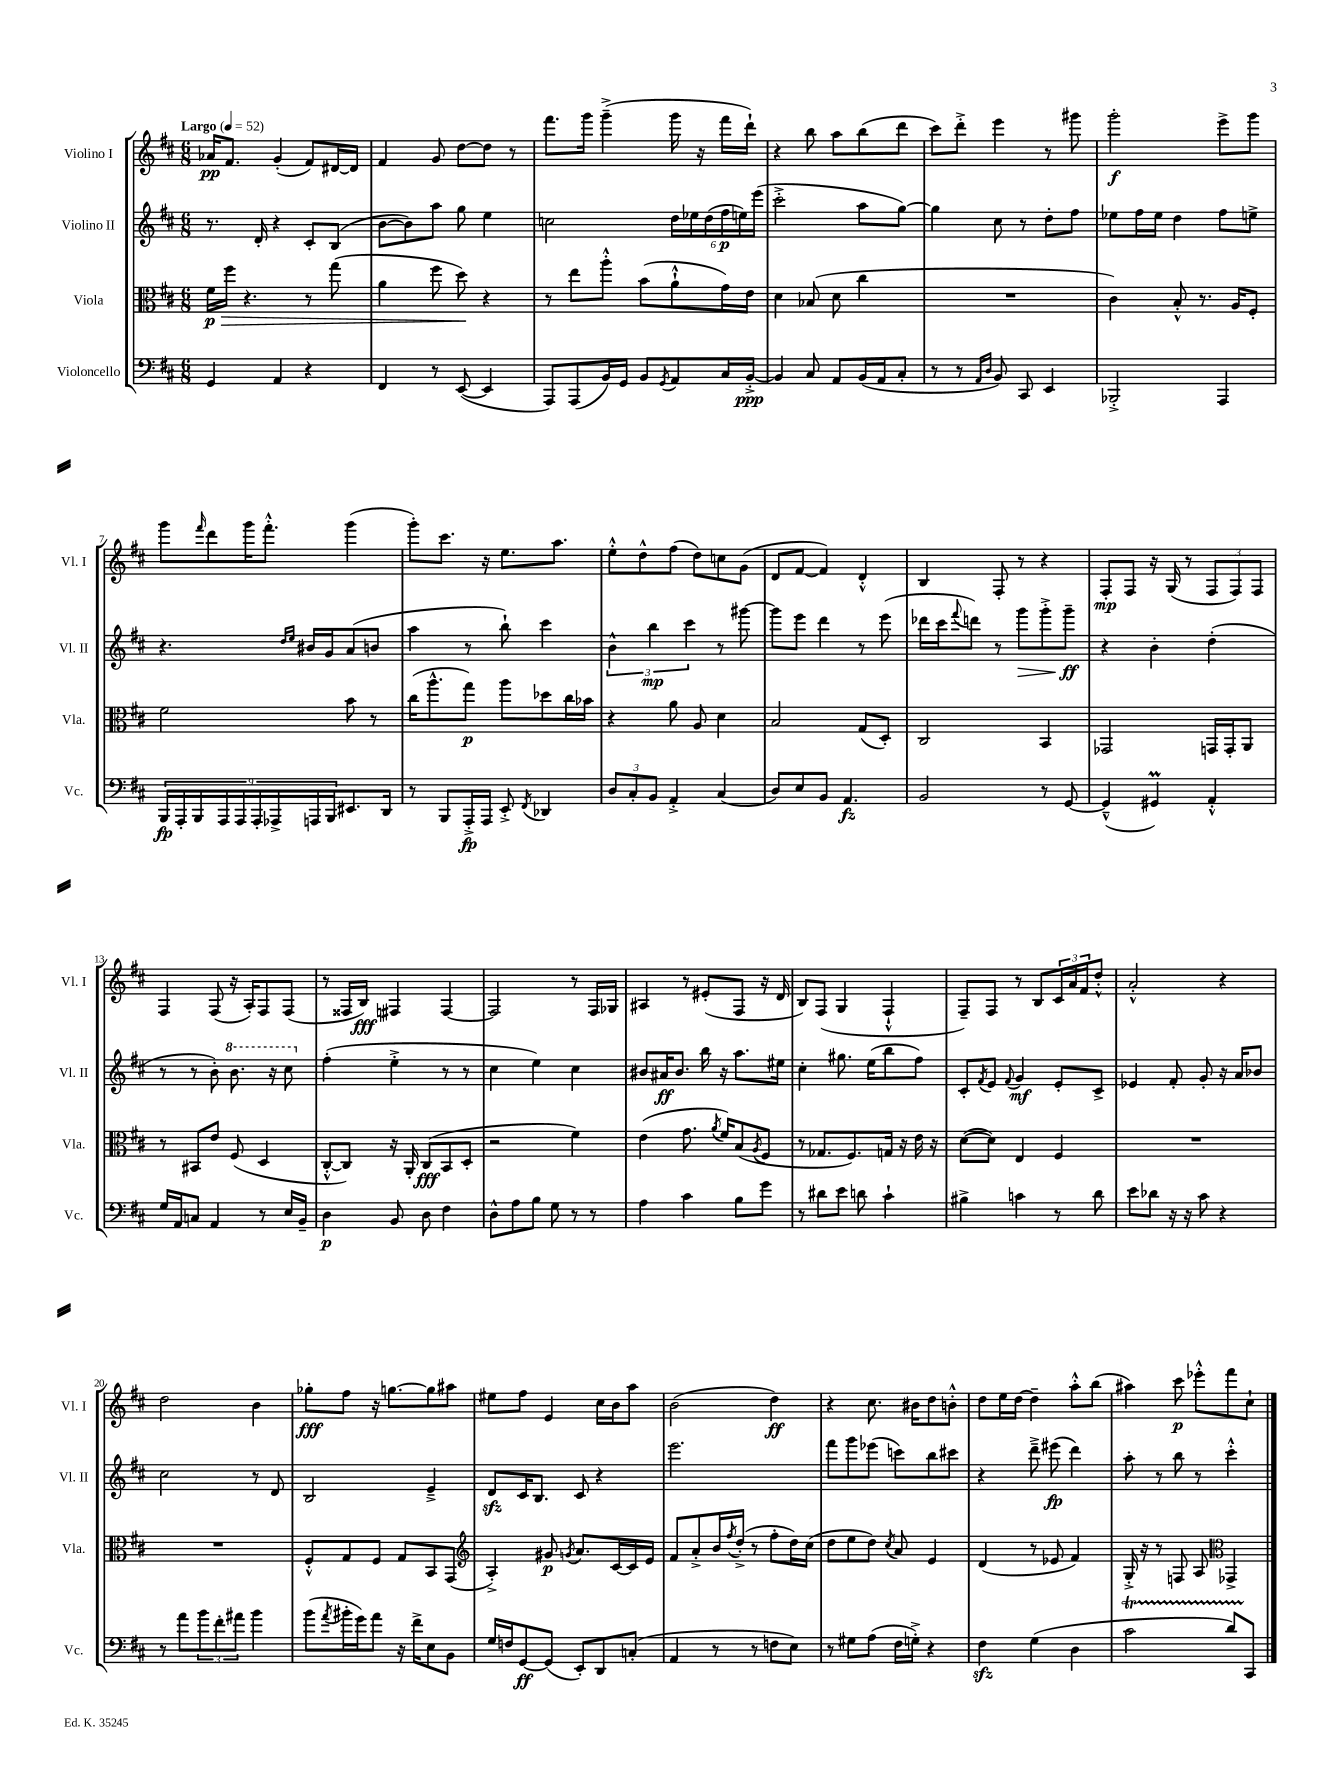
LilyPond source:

<<
\new StaffGroup <<
\new Staff = "s0" \with { instrumentName = "Violino I" shortInstrumentName = "Vl. I" } {
    \clef treble \key d \major \numericTimeSignature \time 6/8 \tempo "Largo" 4 = 52
    aes'16\pp fis'8. g'4-.( fis'8) dis'16~ dis'16 |
    fis'4 g'8 d''8~ d''8 r8 |
    fis'''8. g'''16 g'''4--->( g'''16 r16 fis'''16 d'''16-!) |
    r4 b''8 a''8 b''8( d'''8 |
    cis'''8) d'''8-.-> e'''4 r8 gis'''8 |
    g'''2-.\f e'''8-> g'''8 |
    g'''8 \grace { fis'''16 } d'''8 g'''16 fis'''8.-.-^ g'''4( |
    g'''8-.) cis'''8. r16 e''8. a''8. |
    e''8-.-^ d''8-^ fis''8( d''8) c''8 g'8( |
    d'8 fis'8~ fis'4) d'4-.-^ |
    b4 fis8-. r8 r4 |
    fis8-.\mp fis8 r16 g16( r8 \tuplet 3/2 { fis8 fis8) fis8 } |
    fis4 fis8( r16 a16-.) fis8 fis8( |
    r8 fisis16 b16\fff) fis4 fis4~ |
    fis2 r8 fis16 ges16 |
    ais4 r8 eis'8-.( fis8 r16 d'16 |
    b8) fis8( g4 fis4-!-^ |
    fis8--) fis8 r8 b8 \tuplet 3/2 { cis'16 a'16 fis'16 } d''8-.-^ |
    a'2-.-^ r4 |
    d''2 b'4 |
    ges''8-.\fff fis''8 r16 g''8.~ g''8 ais''8 |
    eis''8 fis''8 e'4 cis''16 b'16 a''8 |
    b'2( d''4\ff) |
    r4 cis''8. bis'16 d''8 b'8-.-^ |
    d''8 e''16 d''16~ d''4-- a''8-.-^ b''8( |
    ais''4) cis'''8\p ees'''8-.-^ fis'''8 cis''8-! \bar "|." |
}
\new Staff = "s1" \with { instrumentName = "Violino II" shortInstrumentName = "Vl. II" } {
    \clef treble \key d \major \numericTimeSignature \time 6/8
    r8. d'16-. r4 cis'8-. b8( |
    b'8~ b'8) a''8 g''8 e''4 |
    c''2 \tuplet 6/4 { d''16 ees''16 d''16( fis''16\p e''16) e'''16( } |
    cis'''2-.-> a''8 g''8~) |
    g''4 cis''8 r8 d''8-. fis''8 |
    ees''8 fis''16 ees''16 d''4 fis''8 e''8-> |
    r4. \grace { d''16 e''16 } bis'16 g'16 a'8( b'8 |
    a''4 r8 b''8-!) cis'''4 |
    \tuplet 3/2 { b'4-^ b''4\mp cis'''4 } r8 gis'''8~ |
    gis'''8 e'''8 d'''4 r8 e'''8( |
    des'''16 cis'''16 \appoggiatura { fis'''8 } d'''8) r8 g'''8\> g'''8-.-> g'''8--\ff\! |
    r4 b'4-. d''4-.( |
    r8 r8 b'8-.) \ottava #1 b''8. r16 cis'''8 \ottava #0 |
    fis''4-.( e''4-.-> r8 r8 |
    cis''4 e''4) cis''4 |
    bis'8 ais'16\ff bis'8. b''16 r16 a''8. eis''16 |
    cis''4-. gis''8. e''16( b''8 fis''8) |
    cis'8-. \acciaccatura { fis'8 } e'8 \appoggiatura { fis'8 } g'4\mf e'8-. cis'8-> |
    ees'4 fis'8-. g'8-. r16 a'16 bes'8 |
    cis''2 r8 d'8 |
    b2 e'4---> |
    d'8\sfz cis'16 b8. cis'8 r4 |
    e'''2. |
    fis'''8 g'''8 ees'''8( c'''8) b''8 cis'''8 |
    r4 d'''8---> eis'''8\fp( d'''4) |
    a''8-. r8 b''8 r8 cis'''4-.-^ \bar "|." |
}
\new Staff = "s2" \with { instrumentName = "Viola" shortInstrumentName = "Vla." } {
    \clef alto \key d \major \numericTimeSignature \time 6/8
    fis'16\p\> fis''16 r4. r8 g''8( |
    a'4 fis''8 d''8\!) r4 |
    r8 e''8 a''8-.-^ b'8( a'8-!-^ g'16) e'16 |
    d'4 bes8( d'8 cis''4 |
    R2. |
    cis'4) b8-.-^ r8. a16 fis8-. |
    fis'2 b'8 r8 |
    cis''16( a''8.-^ g''8\p) a''8 des''8 cis''16 bes'16 |
    r4 a'8 a8 d'4 |
    b2 g8( d8-.) |
    cis2 b,4 |
    ges,2 g,16 g,16-. a,8 |
    r8 bis,8 e'8 fis8( d4 |
    cis8~-.-^ cis8) r16 a,16-. cis8\fff( b,8 d8-. |
    r2 fis'4) |
    e'4( g'8. \acciaccatura { a'8 } fis'16) b8( \acciaccatura { a8 } fis8 |
    r8 ges8. fis8.) g16 r16 e'16 r16 |
    d'8~( d'8) e4 fis4 |
    R2. |
    R2. |
    fis8-.-^ g8 fis8 g8 b,8 g,8( |
    \clef treble a4-.->) gis'8\p \acciaccatura { g'8 } a'8. cis'16~ cis'16 e'16 |
    fis'8 a'8-.-> b'16 \acciaccatura { fis''8 } d''16-.->( r8 fis''8-. d''16) cis''16( |
    d''8 e''8 d''8) \acciaccatura { cis''8 } a'8 e'4 |
    d'4( r8 ees'8 fis'4) |
    g16-.-> r16 r8 f8 a8 \clef alto ges,4-> \bar "|." |
}
\new Staff = "s3" \with { instrumentName = "Violoncello" shortInstrumentName = "Vc." } {
    \clef bass \key d \major \numericTimeSignature \time 6/8
    g,4 a,4 r4 |
    fis,4 r8 e,8~( e,4 |
    a,,8) a,,8( b,16) g,16 b,8 \acciaccatura { g,8 } a,8 cis16 b,16~-.->\ppp |
    b,4 cis8 a,8 b,16( a,16 cis8-. |
    r8 r8 \grace { a,16 d16 } b,8) cis,8 e,4 |
    bes,,2-.-> a,,4 |
    \tuplet 9/8 { b,,16\fp a,,16-. b,,16 a,,16 a,,16 a,,16-. aes,,16-> a,,16 b,,16 } eis,8. d,16 |
    r8 b,,8 a,,16-.->\fp a,,16 e,8-.-> \acciaccatura { fis,8 } des,4 |
    \tuplet 3/2 { d8 cis8-. b,8 } a,4-.-> cis4( |
    d8) e8 b,8 a,4.\fz |
    b,2 r8 g,8~ |
    g,4---^( gis,4\prall) a,4-.-^ |
    g16 a,16 c8 a,4 r8 e16 b,16-- |
    d4\p b,8 d8 fis4 |
    d8-^ a8 b8 g8 r8 r8 |
    a4 cis'4 b8 g'8 |
    r8 dis'8 e'8 d'8 cis'4-! |
    bis4-> c'4 r8 d'8 |
    e'8 des'8 r16 r16 cis'8 r4 |
    r8 a'8 \tuplet 3/2 { b'8 fis'8-. ais'8 } b'4 |
    b'8( \acciaccatura { a'8 } bis'16-. g'16) a'8 r16 fis'16-> e8 b,8 |
    g16 f16 g,8~\ff g,8( e,8-.) d,8 c8-.( |
    a,4 r8 r8 f8 e8) |
    r8 gis8 a8( fis16 g16-.->) r4 |
    fis4\sfz g4( d4 |
    cis'2\startTrillSpan d'8) cis,8\stopTrillSpan \bar "|." |
}
>>
>>
